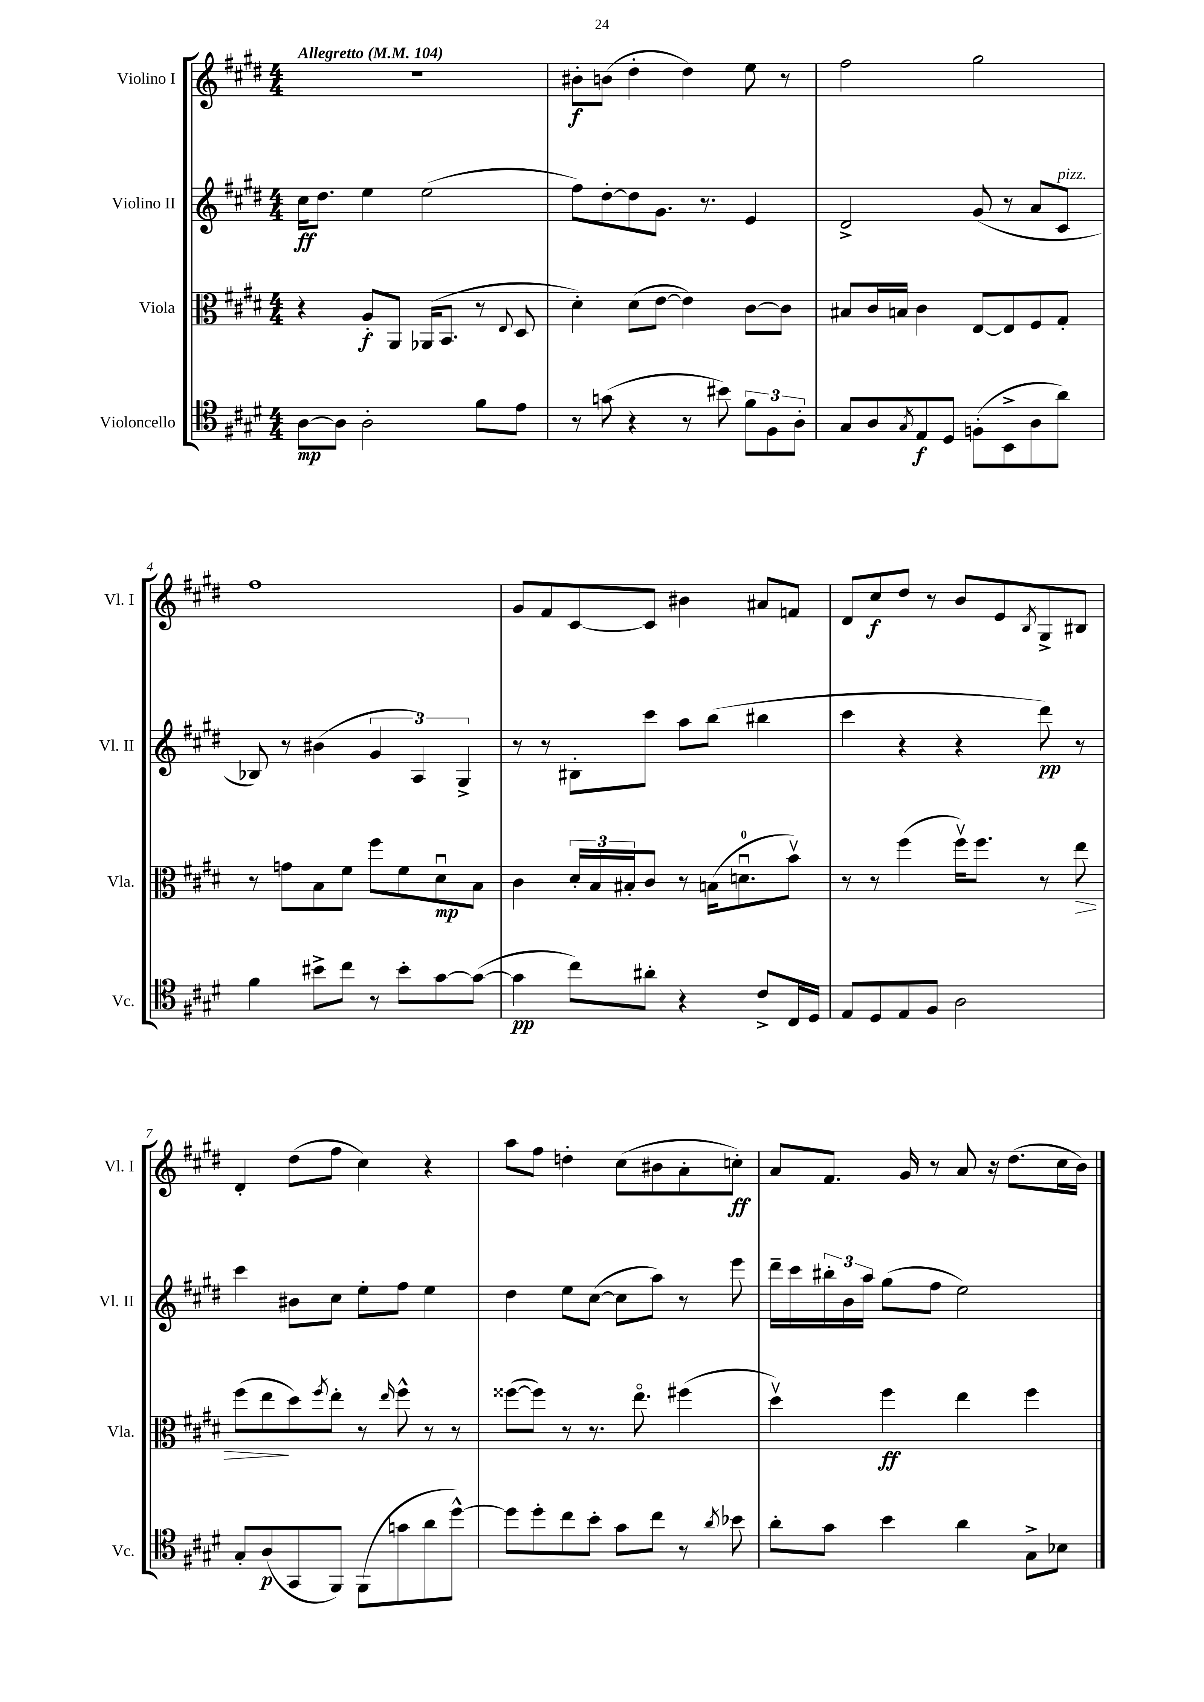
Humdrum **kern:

**kern	**kern	**kern	**kern
*staff4	*staff3	*staff2	*staff1
*clefC4	*clefC3	*clefG2	*clefG2
*k[f#c#g#d#]	*k[f#c#g#d#]	*k[f#c#g#d#]	*k[f#c#g#d#]
*M4/4	*M4/4	*M4/4	*M4/4
*MM104	*MM104	*MM104	*MM104
[8A\L	4r	16cc#\LK	1r
.	.	8.dd#\J	.
8A\]J	.	.	.
2A'\	8A'/L	4ee\	.
.	8AA/J	.	.
.	(16AA-/LK	(2ee\	.
.	8.BB/J	.	.
8f#\L	8r	.	.
.	8qqE/	.	.
8e\J	8D#/	.	.
=	=	=	=
8r	4d#'\)	8ff#\L)	8b#'\L
(8g\	.	[8dd#'\	(8b\J
4r	(8d#\L	8dd#\]	4dd#'\
.	[8e\J	8.g#\J	.
8r	4e\])	.	4dd#\)
.	.	8.r	.
8b#\)	.	.	.
12f#\L	[8c#\L	4e/	8ee\
12F#\	.	.	.
.	8c#\]J	.	8r
12A'\J	.	.	.
=	=	=	=
8G#/L	8B#/L	2d#^/	2ff#\
8A/	16c#/L	.	.
.	16B/JJ	.	.
8qG#/	.	.	.
8E/	4c#\	.	.
8D#/J	.	.	.
(8F'\L	[8E/L	(8g#/	2gg#\
8BB^\	8E/]	8r	.
8A\	8F#/	8a/L	.
8a\J)	8G#'/J	8c#/J	.
=	=	=	=
4f#\	8r	8B-/)	1ff#
.	8g\L	8r	.
8b#^\L	8B\	(4b#\	.
8cc#\J	8f#\J	.	.
8r	8ff#\L	6g#/	.
8b#'\L	8f#\	.	.
.	.	6A/)	.
[8g#\	8d#u\	.	.
.	.	6G#^/	.
(8g#\_J	8B\J	.	.
=	=	=	=
4g#\]	4c#\	8r	8g#/L
.	.	8r	8f#/
8cc#\L)	24d#'/LL	8B#'\L	[8c#/
.	24B/	.	.
.	24B#'/J	.	.
8a#'\J	8c#/J	8ccc#\J	8c#/]J
4r	8r	8aa\L	4b#\
.	(16B\LK	(8bb\J	.
.	8.du\	.	.
8c#^/L	.	4bb#\	8a#/L
16C#/L	8bv\J)	.	8f/J
16D#/JJ	.	.	.
=	=	=	=
8E/L	8r	4ccc#\	8d#/L
8D#/	8r	.	8cc#/
8E/	(4ff#\	4r	8dd#/J
8F#/J	.	.	8r
2A\	16ff#v\LK)	4r	8b/L
.	8.ff#\J	.	.
.	.	.	8e/
.	.	.	8qB/
.	8r	8ddd#\)	8G#^/
.	8ee\	8r	8B#/J
=	=	=	=
8G#'/L	(8ff#\L	4ccc#\	4d#'/
(8A/	8ee\	.	.
8GG#/	8dd#\)	8b#\L	(8dd#\L
.	8qff#/	.	.
8FF#/J)	8ee'\J	8cc#\J	8ff#\J
(8FF#\L	8r	8ee'\L	4cc#\)
.	16qqee/	.	.
8g\	8ff#^^\	8ff#\J	.
8a\	8r	4ee\	4r
[8dd#^^\J)	8r	.	.
=	=	=	=
8dd#\]L	([8ff##\L	4dd#\	8aa\L
8dd#'\	8ff##\]J)	.	8ff#\J
8cc#\	8r	8ee\L	4dd'\
8b'\J	8.r	([8cc#\J	.
8g#\L	.	8cc#\]L	(8cc#\L
.	8.eeo\	.	.
8cc#\J	.	8aa\J)	8b#\
8r	(4ff#\	8r	8a'\
8qa/	.	.	.
8b-\	.	8eee\	8cc'\J)
=	=	=	=
8a'\L	4dd#v\)	16ddd#~\LL	8a/L
.	.	16ccc#\	.
8g#\J	.	24bb#'\	8.f#/J
.	.	24b\	.
.	.	24aa\JJ	.
4b\	4ff#\	(8gg#\L	.
.	.	.	16g#/
.	.	8ff#\J	8r
4a\	4ee\	2ee\)	8a/
.	.	.	16r
.	.	.	(8.dd#\L
8G#^\L	4ff#\	.	.
8B-\J	.	.	16cc#\L
.	.	.	16b\JJ)
==	==	==	==
*-	*-	*-	*-
